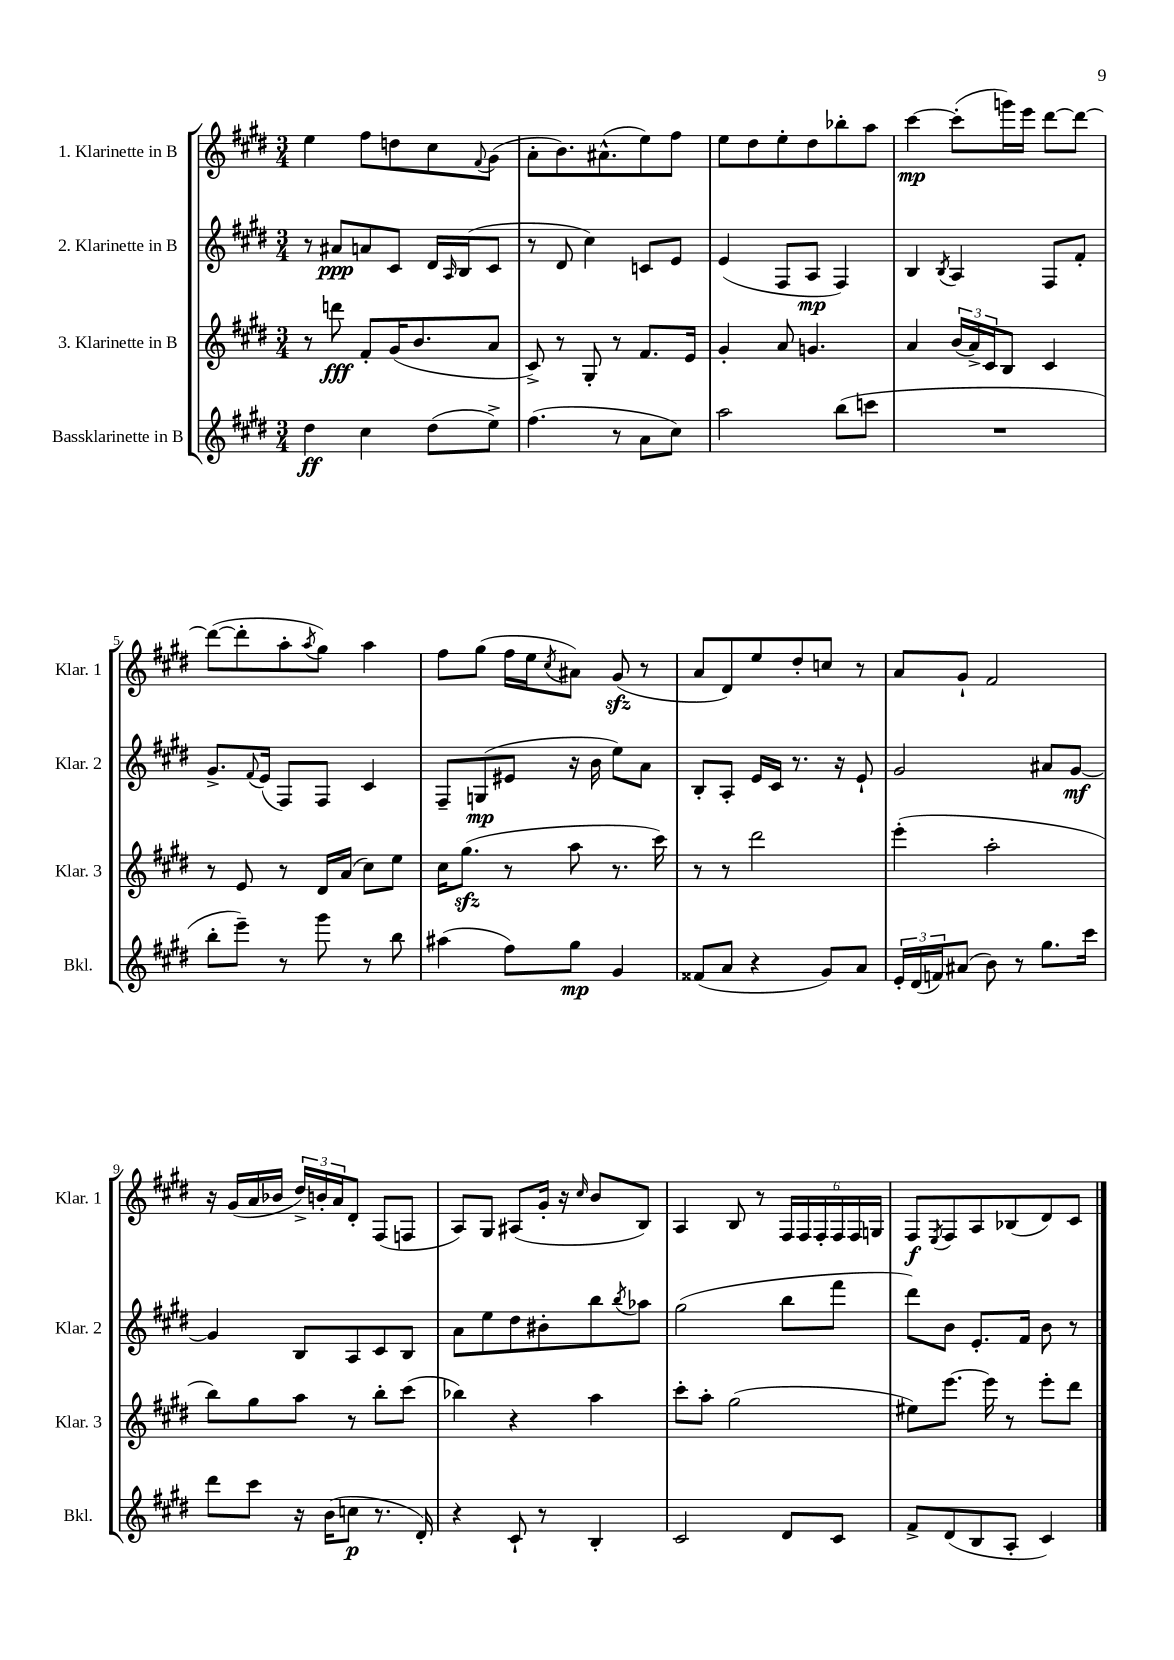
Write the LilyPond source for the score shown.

<<
\new StaffGroup <<
\new Staff = "s0" \with { instrumentName = "1. Klarinette in B" shortInstrumentName = "Klar. 1" } {
    \clef treble \key e \major \numericTimeSignature \time 3/4
    e''4 fis''8 d''8 cis''8 \appoggiatura { fis'8 } gis'8( |
    a'8-. b'8.) ais'8.-^( e''8) fis''8 |
    e''8 dis''8 e''8-. dis''8 bes''8-. a''8 |
    cis'''4~\mp cis'''8-.( g'''16) e'''16 dis'''8~ dis'''8~ |
    dis'''8~( dis'''8-. a''8-. \acciaccatura { a''8 } gis''8) a''4 |
    fis''8 gis''8( fis''16 e''16 \acciaccatura { cis''8 } ais'8) gis'8\sfz( r8 |
    a'8 dis'8) e''8 dis''8-. c''8 r8 |
    a'8 gis'8-! fis'2 |
    r16 gis'16( a'16 bes'16 \tuplet 3/2 { dis''16->) b'16-. a'16 } dis'8-. fis8( f8 |
    a8) gis8 ais8( gis'16-. r16 \grace { cis''16 } b'8 b8) |
    a4 b8 r8 \tuplet 6/4 { fis16 fis16 fis16-. fis16 fis16 g16 } |
    fis8\f \acciaccatura { e8 } fis8 a8 bes8( dis'8) cis'8 \bar "|." |
}
\new Staff = "s1" \with { instrumentName = "2. Klarinette in B" shortInstrumentName = "Klar. 2" } {
    \clef treble \key e \major \numericTimeSignature \time 3/4
    r8 ais'8\ppp a'8 cis'8 dis'16 \grace { a16 } b16( cis'8 |
    r8 dis'8 cis''4) c'8 e'8 |
    e'4( fis8 a8\mp fis4) |
    b4 \acciaccatura { b8 } a4 fis8 fis'8-. |
    gis'8.-> \appoggiatura { fis'8 } e'16( fis8) fis8 cis'4 |
    fis8-- g8\mp( eis'8 r16 b'16 e''8) a'8 |
    b8-. a8-. e'16 cis'16 r8. r16 e'8-! |
    gis'2 ais'8 gis'8~\mf |
    gis'4 b8 a8 cis'8 b8 |
    a'8 e''8 dis''8 bis'8-. b''8 \acciaccatura { b''8 } aes''8 |
    gis''2( b''8 fis'''8 |
    dis'''8) b'8 e'8.-. fis'16 b'8 r8 \bar "|." |
}
\new Staff = "s2" \with { instrumentName = "3. Klarinette in B" shortInstrumentName = "Klar. 3" } {
    \clef treble \key e \major \numericTimeSignature \time 3/4
    r8 d'''8\fff fis'8-. gis'16( b'8. a'8 |
    cis'8->) r8 gis8-. r8 fis'8. e'16 |
    gis'4-. a'8 g'4. |
    a'4 \tuplet 3/2 { b'16( a'16->) cis'16 } b8 cis'4 |
    r8 e'8 r8 dis'16 a'16( cis''8) e''8 |
    cis''16 gis''8.\sfz( r8 a''8 r8. cis'''16) |
    r8 r8 dis'''2 |
    e'''4-.( a''2-. |
    b''8) gis''8 a''8 r8 b''8-. cis'''8( |
    bes''4) r4 a''4 |
    cis'''8-. a''8-. gis''2( |
    eis''8) e'''8.~ e'''16 r8 e'''8-. dis'''8 \bar "|." |
}
\new Staff = "s3" \with { instrumentName = "Bassklarinette in B" shortInstrumentName = "Bkl." } {
    \clef treble \key e \major \numericTimeSignature \time 3/4
    dis''4\ff cis''4 dis''8( e''8->) |
    fis''4.( r8 a'8 cis''8) |
    a''2 b''8( c'''8 |
    R2. |
    b''8-. e'''8--) r8 gis'''8 r8 b''8 |
    ais''4( fis''8) gis''8\mp gis'4 |
    fisis'8( a'8 r4 gis'8) a'8 |
    \tuplet 3/2 { e'16-. dis'16( f'16) } ais'8( b'8) r8 gis''8. cis'''16 |
    dis'''8 cis'''8 r16 b'16( c''8\p r8. dis'16-.) |
    r4 cis'8-! r8 b4-. |
    cis'2 dis'8 cis'8 |
    fis'8-> dis'8( b8 a8-. cis'4) \bar "|." |
}
>>
>>
